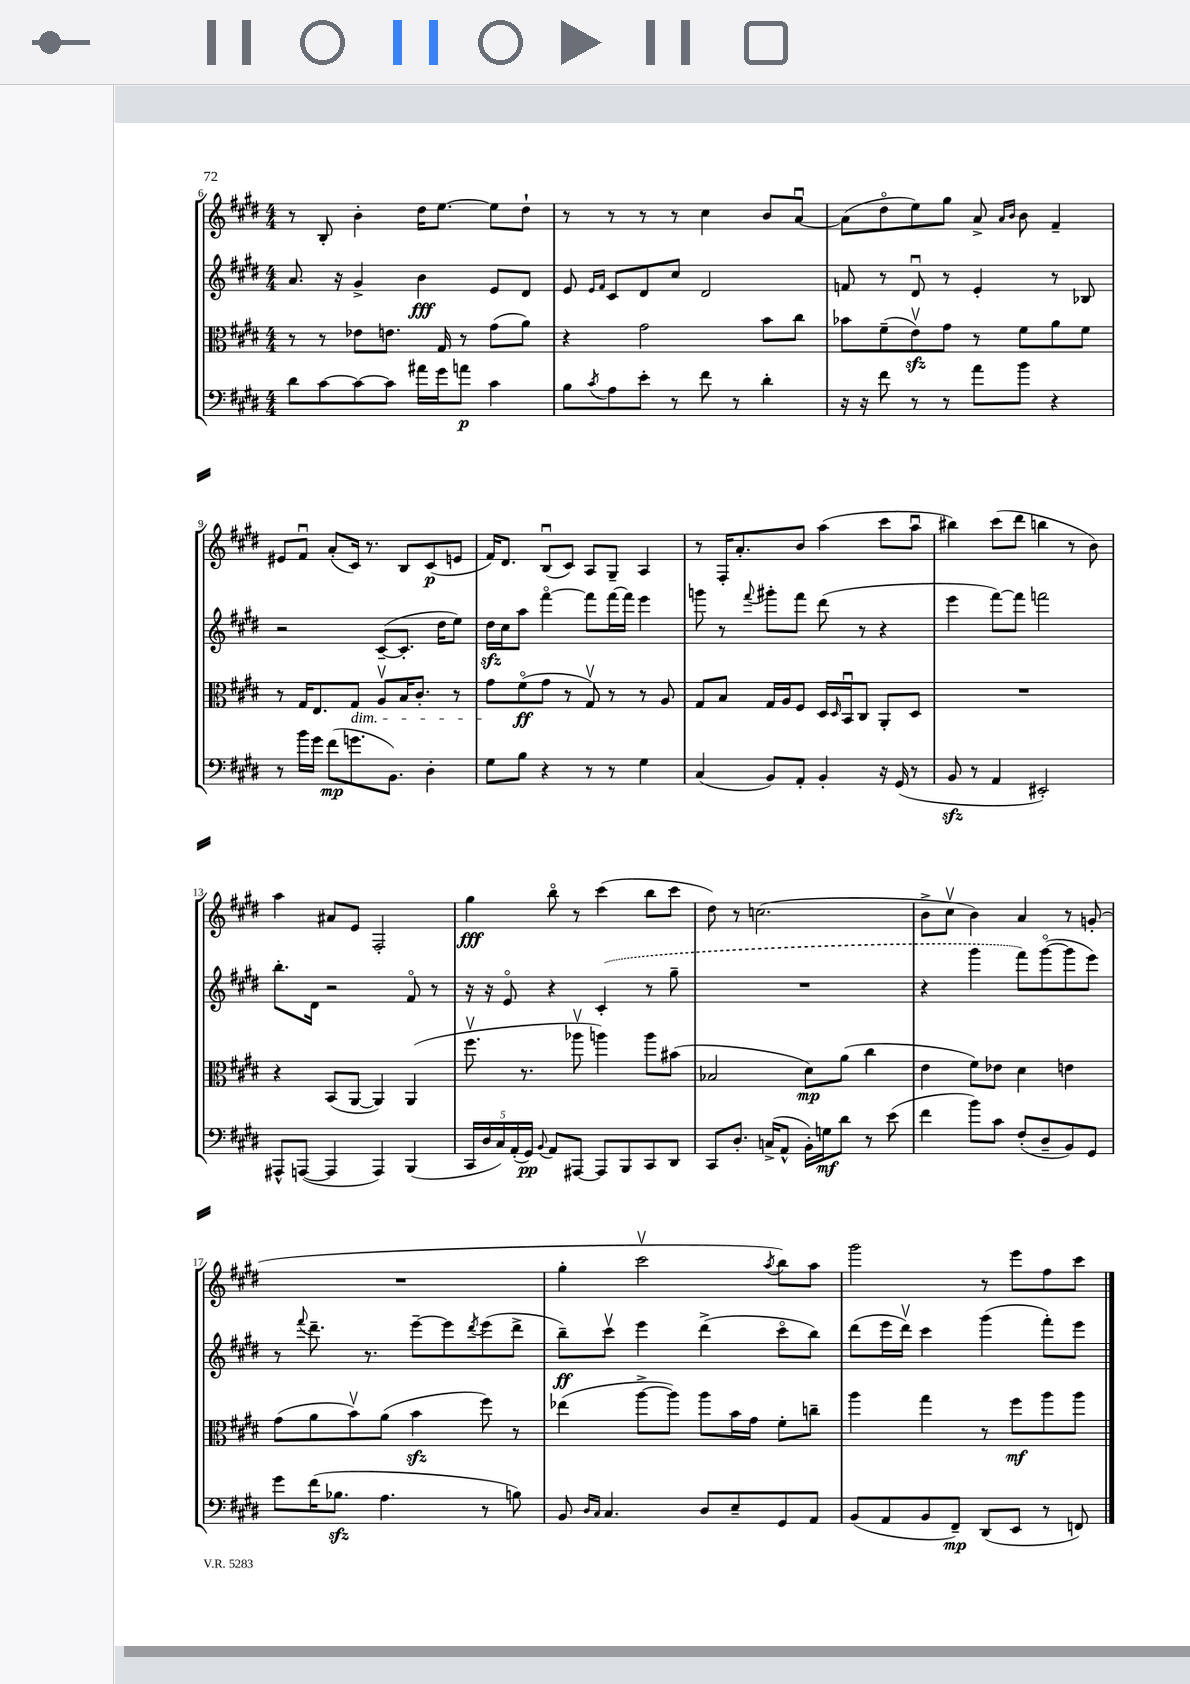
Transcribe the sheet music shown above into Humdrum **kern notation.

**kern	**dynam	**kern	**dynam	**kern	**dynam	**kern	**dynam
*part4	*part4	*part3	*part3	*part2	*part2	*part1	*part1
*staff4	*staff4	*staff3	*staff3	*staff2	*staff2	*staff1	*staff1
*clefF4	*	*clefC3	*	*clefG2	*	*clefG2	*
*k[f#c#g#d#]	*	*k[f#c#g#d#]	*	*k[f#c#g#d#]	*	*k[f#c#g#d#]	*
*M4/4	*	*M4/4	*	*M4/4	*	*M4/4	*
=6	=6	=6	=6	=6	=6	=6	=6
8d#\L	.	8r	.	8.a/	.	8r	.
[8c#\	.	8r	.	.	.	8B'/	.
.	.	.	.	16r	.	.	.
8c#\_	.	8e-X\L	.	4g#^/	.	4b'\	.
8c#\J]	.	8.en\J	.	.	.	.	.
16a#X\LL	.	.	.	4b\	fff	16dd#\KL	.
16g#\J	.	16G#/	.	.	.	[8.ee\J	.
8an\J	p	8r	.	.	.	.	.
4c#\	.	(8g#\L	.	8e/L	.	8ee\L]	.
.	.	8a\J)	.	8d#/J	.	8dd#`\J	.
=7	=7	=7	=7	=7	=7	=7	=7
8B\L	.	4r	.	8e/	.	8r	.
.	.	.	.	16qqe/LL	.	.	.
8qc#/	.	.	.	16qqf#/JJ	.	.	.
8A\	.	.	.	8c#/L	.	8r	.
8e'\J	.	2g#\	.	8d#/	.	8r	.
8r	.	.	.	8cc#/J	.	8r	.
8f#\	.	.	.	2d#/	.	4cc#\	.
8r	.	.	.	.	.	.	.
4d#'\	.	8b\L	.	.	.	8b/L	.
.	.	8cc#\J	.	.	.	[8au/J	.
=8	=8	=8	=8	=8	=8	=8	=8
16r	.	8b-X\L	.	8fn/	.	(8a\L]	.
16r	.	.	.	.	.	.	.
8f#\	.	(8f#~\	.	8r	.	8dd#\	.
8r	.	8ezzv\)	.	8d#u/	.	8ee\)	.
8r	.	8g#\J	.	8r	.	8gg#\J	.
8a\L	.	8r	.	4e'/	.	8a^/	.
.	.	.	.	.	.	16qqa/LL	.
.	.	.	.	.	.	16qqb/JJ	.
8b\J	.	8f#\L	.	.	.	8b\	.
4r	.	8a\	.	8r	.	4f#~/	.
.	.	8f#\J	.	8B-X/	.	.	.
!!LO:LB:g=z
=9	=9	=9	=9	=9	=9	=9	=9
8r	.	8r	.	2r	.	8e#X/L	.
16b\LL	.	16G#/KL	.	.	.	8f#u/J	.
16g#\JJ	.	8.E/	.	.	.	.	.
(8f#\L	mp	.	.	.	.	(8a'/L	.
!	!	!LO:TX:b:i:t=dim.	!	!	!	!	!
8.gn\	.	8G#/J	.	.	.	16c#/Jk)	.
.	.	.	.	.	.	8.r	.
.	.	8Av/L	.	([8c#~/L	.	.	.
8.BB\J)	.	.	.	.	.	.	.
.	.	16B/K	.	8.c#'/J]	.	8B/L	.
.	.	8.c#'/J	.	.	.	.	.
4D#'\	.	.	.	.	.	(8c#/	p
.	.	.	.	16dd#\KL	.	.	.
.	.	8r	.	8ee\J)	.	8en/J	.
=10	=10	=10	=10	=10	=10	=10	=10
8G#\L	.	8g#\L	.	16dd#zz\LL	.	16f#/KL)	.
.	.	.	.	16cc#\J	.	8.d#/J	.
8B\J	.	(8f#\	ff	8aa\J	.	.	.
4r	.	8g#\J	.	[4fff#\	.	(8Bu/L	.
.	.	8r	.	.	.	8c#/J)	.
8r	.	8G#v/)	.	8fff#\L]	.	8A/L	.
8r	.	8r	.	[16fff#\L	.	8G#~/J	.
.	.	.	.	16fff#\JJ]	.	.	.
4G#\	.	8r	.	4eee\	.	4A/	.
.	.	8A/	.	.	.	.	.
=11	=11	=11	=11	=11	=11	=11	=11
(4C#/	.	8G#/L	.	8gggn\	.	8r	.
.	.	8B/J	.	8r	.	16F#'/KL	.
.	.	.	.	.	.	8.a'/	.
.	.	.	.	8qqfff#/	.	.	.
8BB/L)	.	16G#/LL	.	8ggg#X'\L	.	.	.
.	.	16A/J	.	.	.	.	.
8AA'/J	.	8F#/J	.	8fff#\J	.	8b/J	.
4BB'/	.	16D#/LL	.	(8ddd#\	.	(4aa\	.
.	.	16qqD#/	.	.	.	.	.
.	.	16BBu/J	.	.	.	.	.
.	.	8C#/J	.	8r	.	.	.
16r	.	8AA'/L	.	4r	.	8ccc#\L	.
(16GG#/	.	.	.	.	.	.	.
8r	.	8D#/J	.	.	.	8aau\J	.
=12	=12	=12	=12	=12	=12	=12	=12
8BBzz/	.	1r	.	4eee\	.	4bb#X\)	.
8r	.	.	.	.	.	.	.
4AA/	.	.	.	[8fff#\L)	.	(8ccc#\L	.
.	.	.	.	8fff#\J]	.	8ddd#\J	.
2EE#X'/)	.	.	.	2fffn\	.	4bbn\	.
.	.	.	.	.	.	8r	.
.	.	.	.	.	.	8b\)	.
!!LO:LB:g=z
=13	=13	=13	=13	=13	=13	=13	=13
8AAA#X^^/L	.	4r	.	8.bb'\L	.	4aa\	.
([8AAAn/J	.	.	.	.	.	.	.
.	.	.	.	16d#\Jk	.	.	.
4AAA/]	.	(8BB/L	.	2r	.	8a#X/L	.
.	.	[8AA/J	.	.	.	8e/J	.
4AAA/)	.	4AA/])	.	.	.	2F#'/	.
(4BBB/	.	(4AA/	.	8f#/	.	.	.
.	.	.	.	8r	.	.	.
=14	=14	=14	=14	=14	=14	=14	=14
20CC#/LL	.	8.ff#v\	.	16r	.	4gg#\	fff
20D#/	.	.	.	.	.	.	.
.	.	.	.	16r	.	.	.
20C#/)	.	.	.	.	.	.	.
.	.	.	.	8e/	.	.	.
(20AA'/	.	.	.	.	.	.	.
.	.	8.r	.	.	.	.	.
20GG#/JJ)	pp	.	.	.	.	.	.
8qqBB/	.	.	.	.	.	.	.
8AA/L	.	.	.	4r	.	8bb\	.
[8AAA#X/J	.	8aa-Xv\	.	.	.	8r	.
8AAA#/L]	.	4aan\)	.	(4c#'/	.	(4ccc#\	.
8BBB/	.	.	.	.	.	.	.
8CC#/	.	8aa\L	.	8r	.	8bb\L	.
8DD#/J	.	(8b#X\J	.	8gg#~\	.	8ccc#\J	.
=15	=15	=15	=15	=15	=15	=15	=15
8CC#/L	.	2B-X/	.	1r	.	8dd#\)	.
8.D#'/J	.	.	.	.	.	8r	.
.	.	.	.	.	.	(2.ccn\	.
(16Cn^/KL	.	.	.	.	.	.	.
8AA^^/J	.	.	.	.	.	.	.
16BB'\LL)	.	8d#\L)	mp	.	.	.	.
16Gn\J	mf	.	.	.	.	.	.
8d#\J	.	(8a\J	.	.	.	.	.
8r	.	4cc#\	.	.	.	.	.
(8e\	.	.	.	.	.	.	.
=16	=16	=16	=16	=16	=16	=16	=16
4f#\	.	4e\	.	4r	.	8b^\L	.
.	.	.	.	.	.	8cc#v\J	.
8b\L)	.	8f#\L)	.	4ggg#\	.	4b\)	.
8c#\J	.	8e-X\J	.	.	.	.	.
(8F#'/L	.	4d#\	.	8fff#\L)	.	4a/	.
8D#~/	.	.	.	([8ggg#\	.	.	.
8BB/)	.	4en\	.	8ggg#\]	.	8r	.
8GG#/J	.	.	.	8eee\J)	.	(8gn'/	.
!!LO:LB:g=z
=17	=17	=17	=17	=17	=17	=17	=17
8g#\L	.	(8g#\L	.	8r	.	1r	.
.	.	.	.	8qqfff#/	.	.	.
(16f#\K	.	8a\	.	8.ddd#~\	.	.	.
8.B-Xzz\J	.	.	.	.	.	.	.
.	.	8bv\)	.	.	.	.	.
.	.	.	.	8.r	.	.	.
4.A\	.	(8a\J	.	.	.	.	.
.	.	4bzz\	.	[8eee~\L	.	.	.
.	.	.	.	8eee\]	.	.	.
.	.	.	.	8qddd#/	.	.	.
8r	.	8ff#\)	.	(8eee\	.	.	.
8Bn\)	.	8r	.	8ddd#^\J	.	.	.
=18	=18	=18	=18	=18	=18	=18	=18
8BB/	.	(4ee-X\	.	8bb~\L)	ff	4gg#'\	.
16qqD#/LL	.	.	.	.	.	.	.
16qqC#/JJ	.	.	.	.	.	.	.
4.C#/	.	.	.	8ccc#v\J	.	.	.
.	.	[8aa^\L	.	4eee\	.	2ccc#v\	.
.	.	8aa\J])	.	.	.	.	.
8D#/L	.	8aa\L	.	(4ddd#^\	.	.	.
8E~/	.	16b\L	.	.	.	.	.
.	.	16g#\JJ	.	.	.	.	.
.	.	.	.	.	.	8qaa/	.
8GG#/	.	8f#'\L	.	8ccc#\L	.	8bb\L)	.
8AA/J	.	8ccn~\J	.	8bb\J)	.	8aa\J	.
=19	=19	=19	=19	=19	=19	=19	=19
(8BB/L	.	4aa\	.	(8ddd#\L	.	2ggg#\	.
8AA/	.	.	.	16eee\L	.	.	.
.	.	.	.	16ddd#v\JJ)	.	.	.
8BB/	.	4gg#\	.	4ccc#\	.	.	.
8FF#~/J)	mp	.	.	.	.	.	.
(8DD#/L	.	8r	.	(4ggg#\	.	8r	.
8EE/J	.	8ff#\L	mf	.	.	8eee\L	.
8r	.	8aa\	.	8fff#'\L)	.	8ff#\	.
8FFn/)	.	8aa\J	.	8eee\J	.	8ccc#\J	.
==	==	==	==	==	==	==	==
*-	*-	*-	*-	*-	*-	*-	*-
